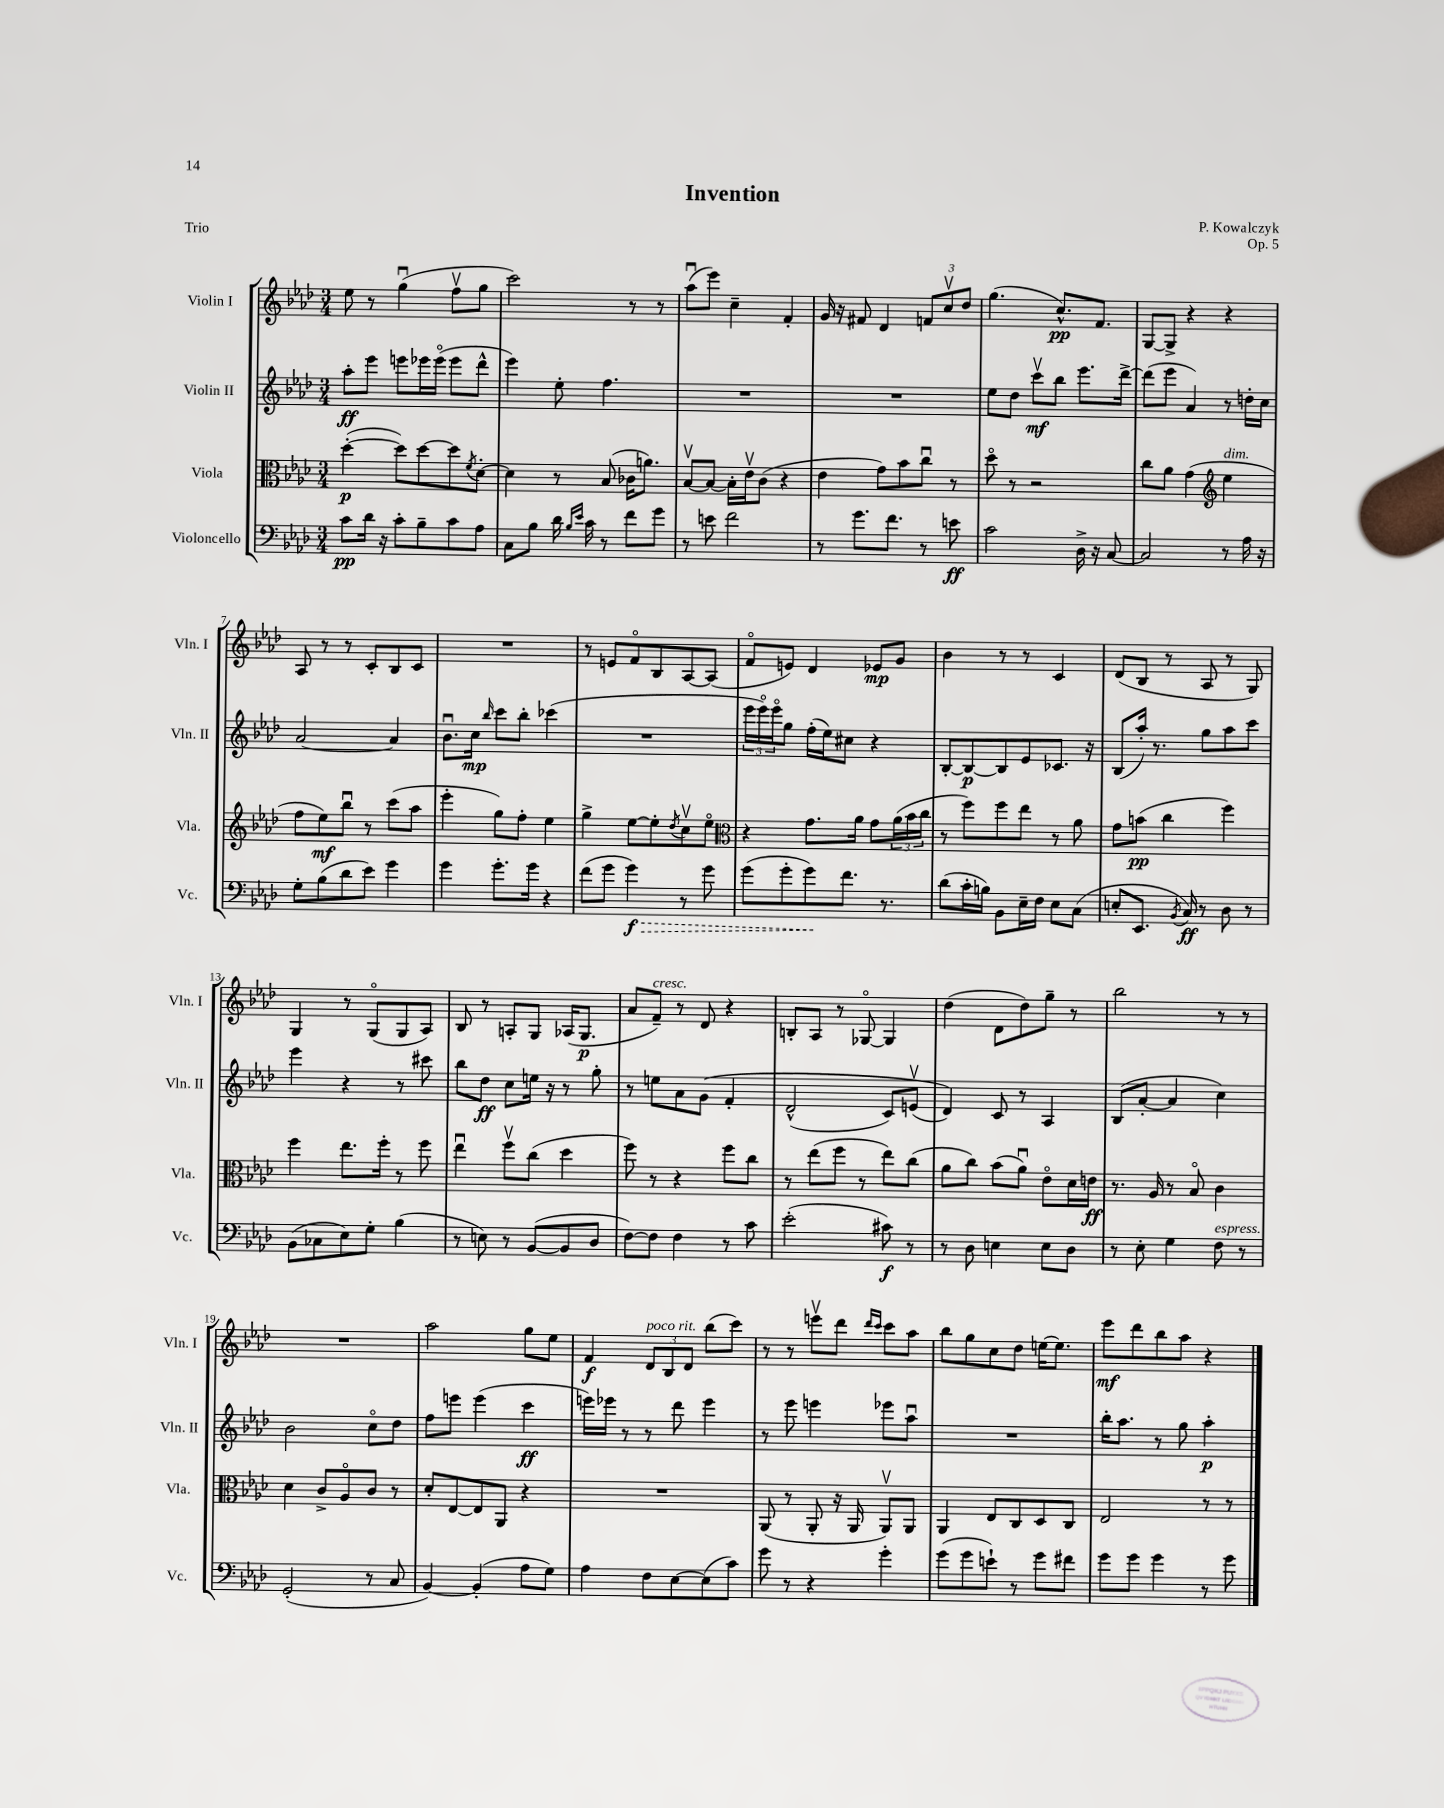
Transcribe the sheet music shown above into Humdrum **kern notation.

**kern	**kern	**kern	**kern
*staff4	*staff3	*staff2	*staff1
*clefF4	*clefC3	*clefG2	*clefG2
*k[b-e-a-d-]	*k[b-e-a-d-]	*k[b-e-a-d-]	*k[b-e-a-d-]
*M3/4	*M3/4	*M3/4	*M3/4
8c\L	([4dd-'\	8aa-'\L	8ee-\
16d-\Jk	.	8eee-\J	8r
16r	.	.	.
8c'\L	8dd-\]L)	8eee\L	(4ggu\
8B-~\	[8dd-\	16eee-\L	.
.	.	(16eee-o\JJ	.
8c\	8dd-\]	8eee-\L	8ffv\L
.	8qf/	.	.
8A-\J	[8d-'\J	8ddd-^^\J	8gg\J
=	=	=	=
8C\L	4d-\]	4eee-\)	2ccc\)
8B-\J	.	.	.
16d-\	8r	8ee-'\	.
16qqB-/LL	.	.	.
16qqe-/JJ	.	.	.
16c\	.	.	.
8r	(8B-/	4.ff\	.
8f\L	16c-\LK	.	8r
.	8.a\J)	.	.
8g\J	.	.	8r
=	=	=	=
8r	[8B-v/L	2.r	(8aa-u\L
8e\	8B-/_J	.	8eee-\J)
2f\	16B-'\]LL	.	4cc~\
.	16e-v\J	.	.
.	(8c\J	.	.
.	4r	.	4f'/
=	=	=	=
8r	4e-\	2.r	16g/
.	.	.	16r
8.g\L	.	.	8f#/
.	8g\L)	.	4d-/
8.f\J	.	.	.
.	8b-\	.	.
8r	8ccu\J	.	12f/L
.	.	.	12ccv/
8e\	8r	.	.
.	.	.	12dd-/J
=	=	=	=
2c\	8dd-o\	8ee-\L	(4.gg\
.	8r	8dd-\J	.
.	2r	8cccv\L	.
.	.	8bb-\J	8.cc^^/L)
16D-^\	.	8.eee-\L	.
16r	.	.	8.f/J
[8C/	.	.	.
.	.	[16ddd-^\Jk	.
=	=	=	=
2C/]	8cc\L	(8ddd-\]L	[8G/L
.	8a-\J	8eee-\J	8G^/]J
.	(4g\	4a-/)	4r
*	*clefG2	*	*
8r	4ee-\	8r	4r
16A-\	.	16dd'\LL	.
16r	.	16cc\JJ	.
=	=	=	=
8G'\L	8ff\L	[2a-/	8A-/
(8B-\	8ee-\)	.	8r
8d-\	8bb-u\J	.	8r
8e-\J)	8r	.	8c'/L
4g\	(8ccc\L	4a-/]	8B-/
.	8aa-\J	.	8c/J
=	=	=	=
4g\	4eee-'\	8.b-u\L	2.r
.	.	16cc\Jk	.
.	.	16qqbb-/	.
8.g'\L	8gg\L)	8ccc\L	.
.	8ff'\J	8bb-'\J	.
16g\Jk	.	.	.
4r	4ee-\	(4ccc-\	.
=	=	=	=
(8f\L	4gg^\	2.r	8r
8g\J	.	.	8e/L
4g\)	[8ee-\L	.	8fo/
.	8ee-'\]	.	8B-/
.	8qdd-/	.	.
8r	8ccv\	.	[8A-/
8g\	8ee-o\J	.	(8A-/]J
=	=	=	=
*	*clefC3	*	*
(8g\L	4r	24eee-\LL	8fo/L
.	.	24eee-o\)	.
.	.	24eee-o\J	.
8g'\	.	8gg\J	8e/J)
8g\)	8.g\L	(16ff'\LL	4d-/
.	.	16ee-\J)	.
8.f\J	.	8cc#\J	.
.	16a-\Jk	.	.
.	8g\L	4r	8e-/L
8.r	.	.	.
.	(24a-\L	.	8g/J
.	24b-\	.	.
.	24cc\JJ	.	.
=	=	=	=
(8d-\L	8r	[8B-'/L	4b-\
16c'\L	8ff\L)	8B-/_	.
16B\JJ)	.	.	.
8BB-\L	8ff\	8B-/]	8r
16E-~\L	8ee-\J	8e-/	8r
16F\JJ	.	.	.
8E-\L	8r	8.c-/J	4c/
(8C\J	8a-\	.	.
.	.	16r	.
=	=	=	=
8E'/L	8g\L	(8B-/L	(8d-/L
8.EE-/J	(8b\J	16aa-'/Jk)	8B-/J
.	.	8.r	.
.	4cc\	.	8r
8qBB-/	.	.	.
16C/)	.	.	.
8r	.	8gg\L	8A-/
8D-\	4ff\)	8aa-\	8r
8r	.	8ccc\J	8G/)
=	=	=	=
(8BB-\L	4ff\	4eee-\	4G/
8C-\	.	.	.
8E-\)	8.ee-\L	4r	8r
8G'\J	.	.	(8Go/L
.	16ff'\Jk	.	.
(4B-\	8r	8r	8G/
.	8ff\	8ccc#\	8A-/J)
=	=	=	=
8r	4ee-u\	8bb-\L	8B-/
8E\)	.	8dd-\J	8r
8r	8ffv\L	8cc\L	8A'/L
([8BB-/L	(8cc\J	16ee\Jk	8G/J
.	.	16r	.
8BB-/]	4dd-\	8r	(16A-/LK
.	.	.	8.G/J
8D-/J	.	8gg'\	.
=	=	=	=
[8F\L)	8ff\)	8r	8a-/L
8F\]J	8r	8ee\L	8f~/J)
4F\	4r	8a-\	8r
.	.	&(8g\J	8d-/
8r	8ff\L	4f'/	4r
8c\	8cc\J	.	.
=	=	=	=
(2e-'\	8r	(2d-^^/	8B'/L
.	(8ee-\L	.	8A-/J
.	8ff\J	.	8r
.	8r	.	[8G-o/
8c#\)	8ee-\L)	8c/L)	4G-/]
8r	(8cc\J	(8ev/J	.
=	=	=	=
8r	8a-\L	4d-/)&)	(4dd-\
8D-\	8cc\J)	.	.
4E\	(8b-\L	8c/	8d-\L
.	8a-u\J)	8r	8dd-\)
8E\L	8e-o\L	4A-/	8gg~\J
8D-\J	16d-\L	.	8r
.	16e\JJ	.	.
=	=	=	=
8r	8.r	(8B-/L	2bb-\
8E-'\	.	[8a-'/J	.
.	16A-/	.	.
4G\	8r	4a-/]	.
.	8B-o/	.	.
8F\	4c\	4cc\)	8r
8r	.	.	8r
=	=	=	=
(2GG'/	4d-\	2b-\	2.r
.	8c^/L	.	.
.	8A-o/	.	.
8r	8c/J	8cco\L	.
8C/	8r	8dd-\J	.
=	=	=	=
[4BB-/)	8d-'/L	8ff\L	2aa-\
.	[8E-/	8eee\J	.
(4BB-'/]	8E-/]	(4eee\	.
.	8AA-/J	.	.
8A-\L	4r	4ccc\	8gg\L
8G\J)	.	.	8ee-\J
=	=	=	=
4A-\	2.r	16eee\LL)	4f/
.	.	16eee-\JJ	.
.	.	8r	.
8F\L	.	8r	12d-/L
.	.	.	12B-/
[8E-\	.	8ddd-\	.
.	.	.	12d-/J
(8E-\]	.	4eee-\	(8bb-\L
8c\J)	.	.	8ccc\J)
=	=	=	=
8g\	(8AA-/	8r	8r
8r	8r	8eee-\	8r
4r	8AA-'/	4eee\	8eeev\L
.	16r	.	8ddd-\J
.	16AA-/	.	.
.	.	.	16qqddd-/LL
.	.	.	16qqccc/JJ
4g'\	8AA-v/L)	8eee-\L	8ccc\L
.	8AA-/J	8aa-u\J	8aa-\J
=	=	=	=
(8g\L	4AA-/	2.r	8bb-\L
8g\	.	.	8gg\
8e`\J)	8E-/L	.	8cc\
8r	8C/	.	8dd-\J
8g\L	8D-/	.	[16ee\LK
.	.	.	8.ee\]J
8f#\J	8C/J	.	.
=	=	=	=
8g\L	2E-/	16bb-'\LK	8eee-\L
.	.	8.aa-\J	.
8g\J	.	.	8ddd-\
4g\	.	8r	8bb-\
.	.	8gg\	8aa-\J
8r	8r	4aa-'\	4r
8g\	8r	.	.
==	==	==	==
*-	*-	*-	*-
